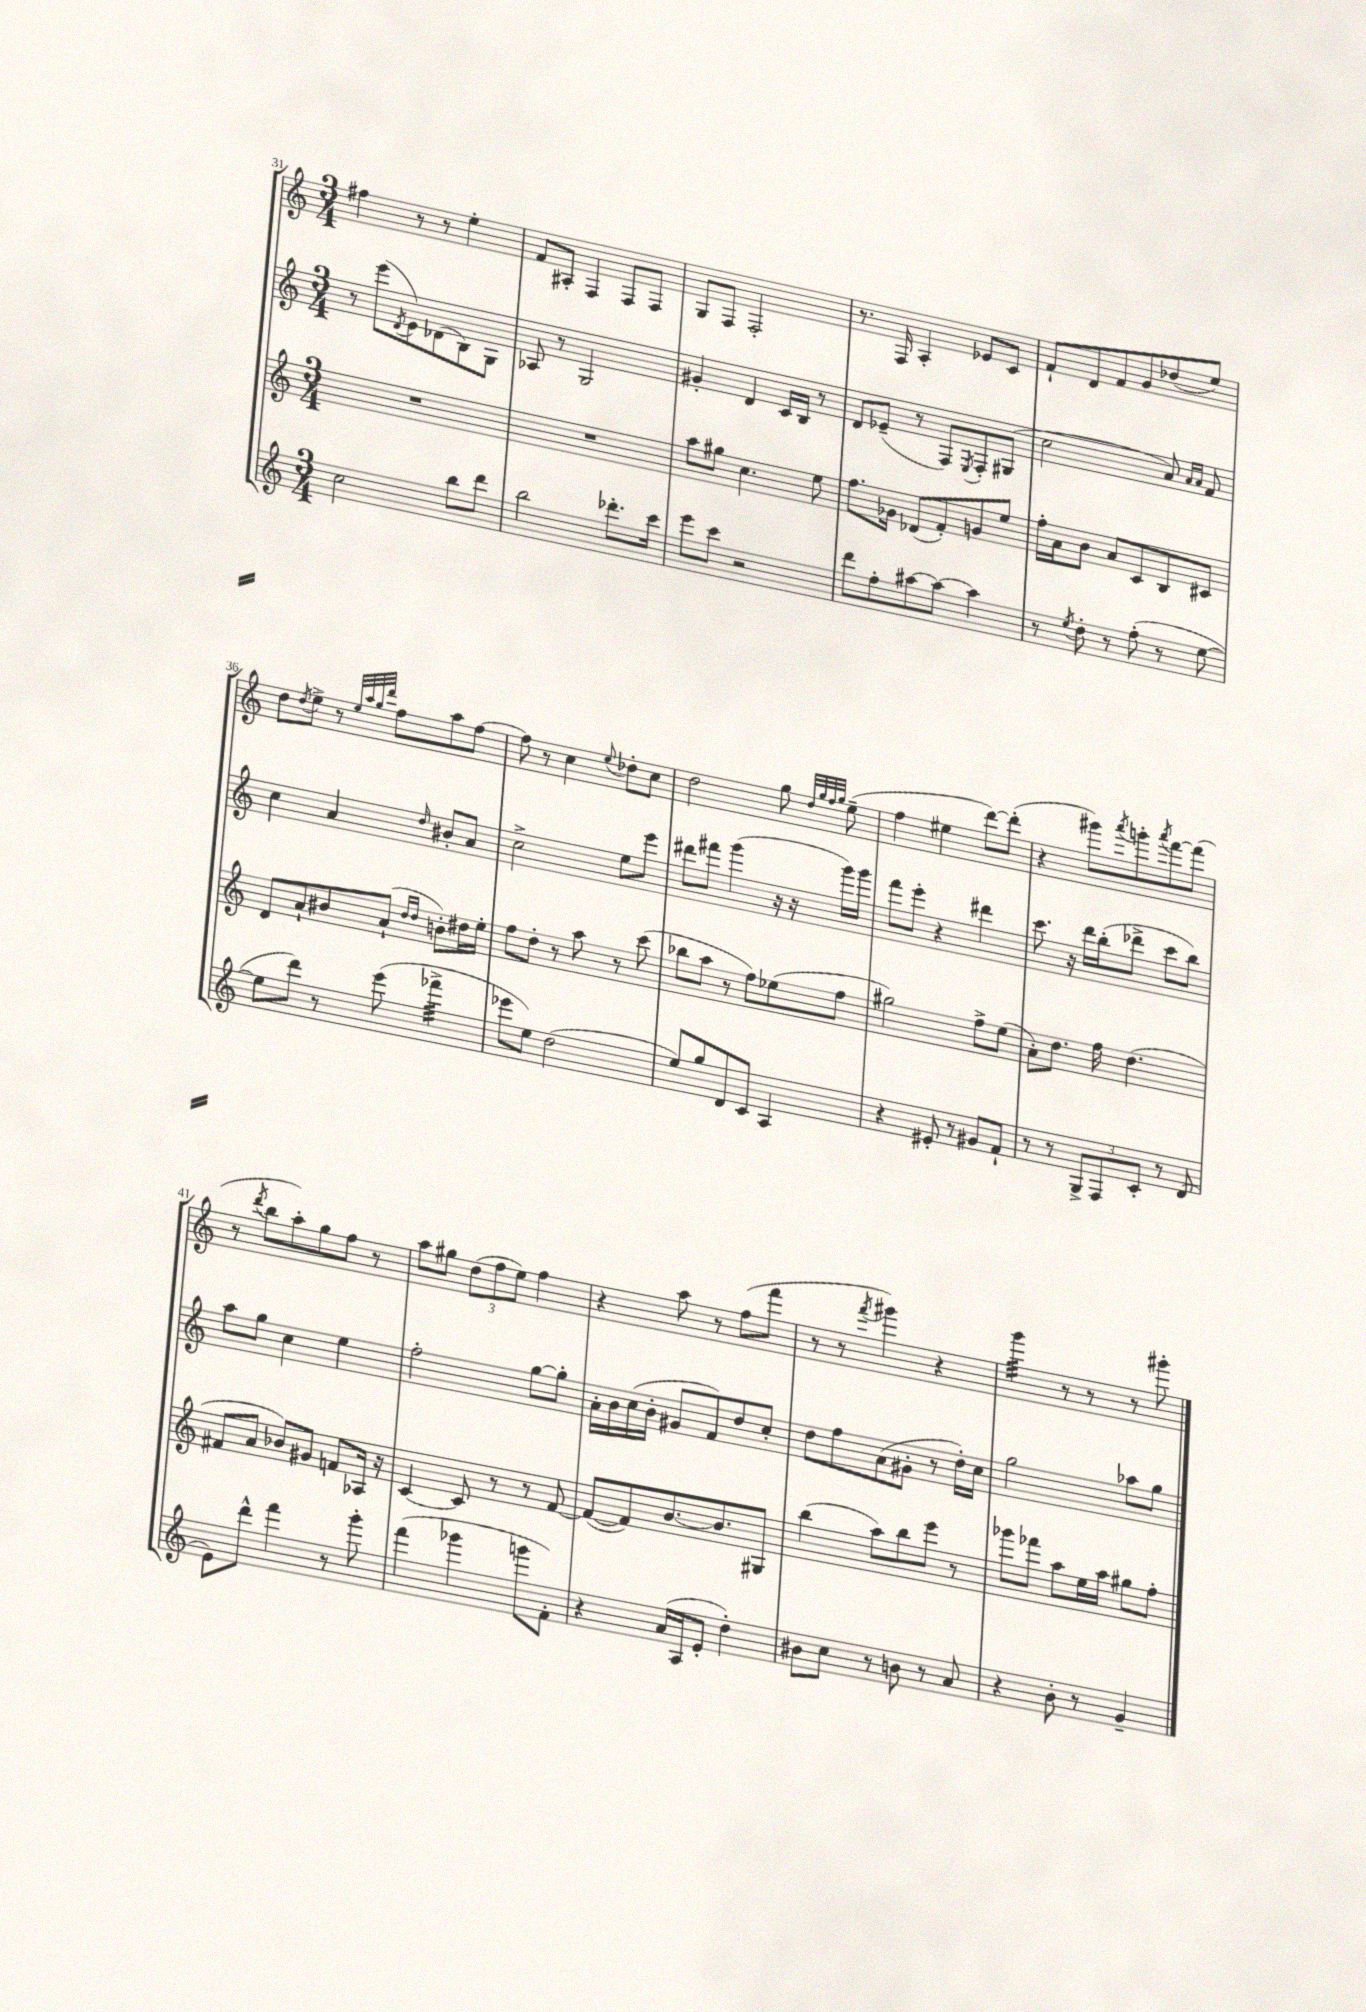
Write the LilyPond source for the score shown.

<<
\new StaffGroup <<
\new Staff = "s0" {
    \clef treble \key c \major \numericTimeSignature \time 3/4
    fis''4 r8 r8 e''4-. |
    f'8 ais8-. f4 f8 f8 |
    g8 f8 f2-. |
    r8. f16 a4-. ees'8 c'8 |
    f'8-! d'8 f'8 g'8 des''8( e''8) |
    d''8 \acciaccatura { d''8 } e''8-> r8 \grace { e''32 a''32 g''32 d'''32 } f''8 a''8 f''8~ |
    f''8 r8 c''4 \appoggiatura { e''8 } des''8-. c''8 |
    d''2 g''8 \grace { d''32 g''32 f''32 g''32 } e''8--( |
    f''4 eis''4 d'''8~) d'''8-.( |
    r4 gis'''8) \acciaccatura { a'''8 } g'''8-. \acciaccatura { a'''8 } f'''8~ f'''8( |
    r8 \acciaccatura { d'''8 } b''8 a''8-.) g''8 f''8 r8 |
    a''8 gis''8 \tuplet 3/2 { d''8( f''8 e''8) } f''4 |
    r4 a''8 r8 f''8( f'''8 |
    r8 r8 \acciaccatura { f'''8 } gis'''4) r4 |
    g'''4:32 r8 r8 r8 gis'''8-. \bar "|." |
}
\new Staff = "s1" {
    \clef treble \key c \major \numericTimeSignature \time 3/4
    r8 e'''8( \acciaccatura { d'8 } e'8) des'8( b8) g8 |
    aes8 r8 g2 |
    gis'4-. d'4 c'16 b16 r8 |
    d'8 ees'8--( r8 f8) \acciaccatura { e8 } f8-. gis8( |
    c''2 a'8) \grace { a'16 a'16 } f'8 |
    c''4 a'4 \grace { d''16 } bis'8-. a'8 |
    c''2-> e''8 e'''8 |
    dis'''8 fis'''8 g'''4( r16 r16 g'''16) g'''16 |
    f'''8 e'''8-. r4 dis'''4 |
    c'''8. r16 d'''16 b''16-.( des'''8-> c'''8 b''8) |
    a''8 g''8 c''4 e''4 |
    f''2-. g''8~ g''8-. |
    a'16-. b'16 c''16( b'16-. gis'8 f'8) d''8 c''8-. |
    d''8 f''8 a'8( gis'8-. r8 d''16-.) c''16 |
    g''2 aes''8 g''8 \bar "|." |
}
\new Staff = "s2" {
    \clef treble \key c \major \numericTimeSignature \time 3/4
    R2. |
    R2. |
    a''8 gis''8 c''4. e''8 |
    f''8. ges'16 des'8( f'8-.) g'8 e''8 |
    f''16-. a'16 b'8 a'8 c'8 b8 cis'8 |
    d'8 a'8-! bis'8 a'8-!( \grace { d''16 d''16 } b'8-.) dis''16 e''16-. |
    f''8 d''8-. r8 a''8 r8 c'''8( |
    bes''8 a''8 r8 f''8) ees''8( f''8 |
    gis''2) f''8-> e''8( |
    a'8-.) d''8. f''16 d''4.( |
    fis'8 a'8 bes'8) gis'8 f'8 aes16 r16 |
    c'4~ c'8 r8 r8 f'8~ |
    f'8~( f'8) b'8.~ b'8. gis8 |
    b''4( a''8) b''8 e'''8 r8 |
    ges'''8 fes'''8 a''8 e''16 a''16 gis''8 f''8-. \bar "|." |
}
\new Staff = "s3" {
    \clef treble \key c \major \numericTimeSignature \time 3/4
    c''2 b''8 d'''8 |
    b''2 des'''8.-. c'''16 |
    e'''8 c'''8 r2 |
    d'''8 f''8-. ais''8~ ais''8~ ais''4 |
    r8 \acciaccatura { e''8 } d''8-. r8 f''8-.( r8 e''8~ |
    e''8 d'''8) r8 e'''8( fes'''4:32-> |
    ees'''8 e''8) d''2( |
    e''8) g''8 d'8 c'8 a4 |
    r4 eis'8-. r8 gis'8 f'8-! |
    r8 r8 \tuplet 3/2 { g8-> f8 c'8-. } r8 d'8( |
    e'8) d'''8-^ f'''4 r8 g'''8-. |
    f'''4( ges'''4 g'''8 f'8-.) |
    r4 a'16( a16 e'8-. d''4-.) |
    bis'8 c''8 r8 b'8 r8 a'8 |
    r4 b'8-. r8 g'4-- \bar "|." |
}
>>
>>
\layout { \context { \Score currentBarNumber = #31 } }
